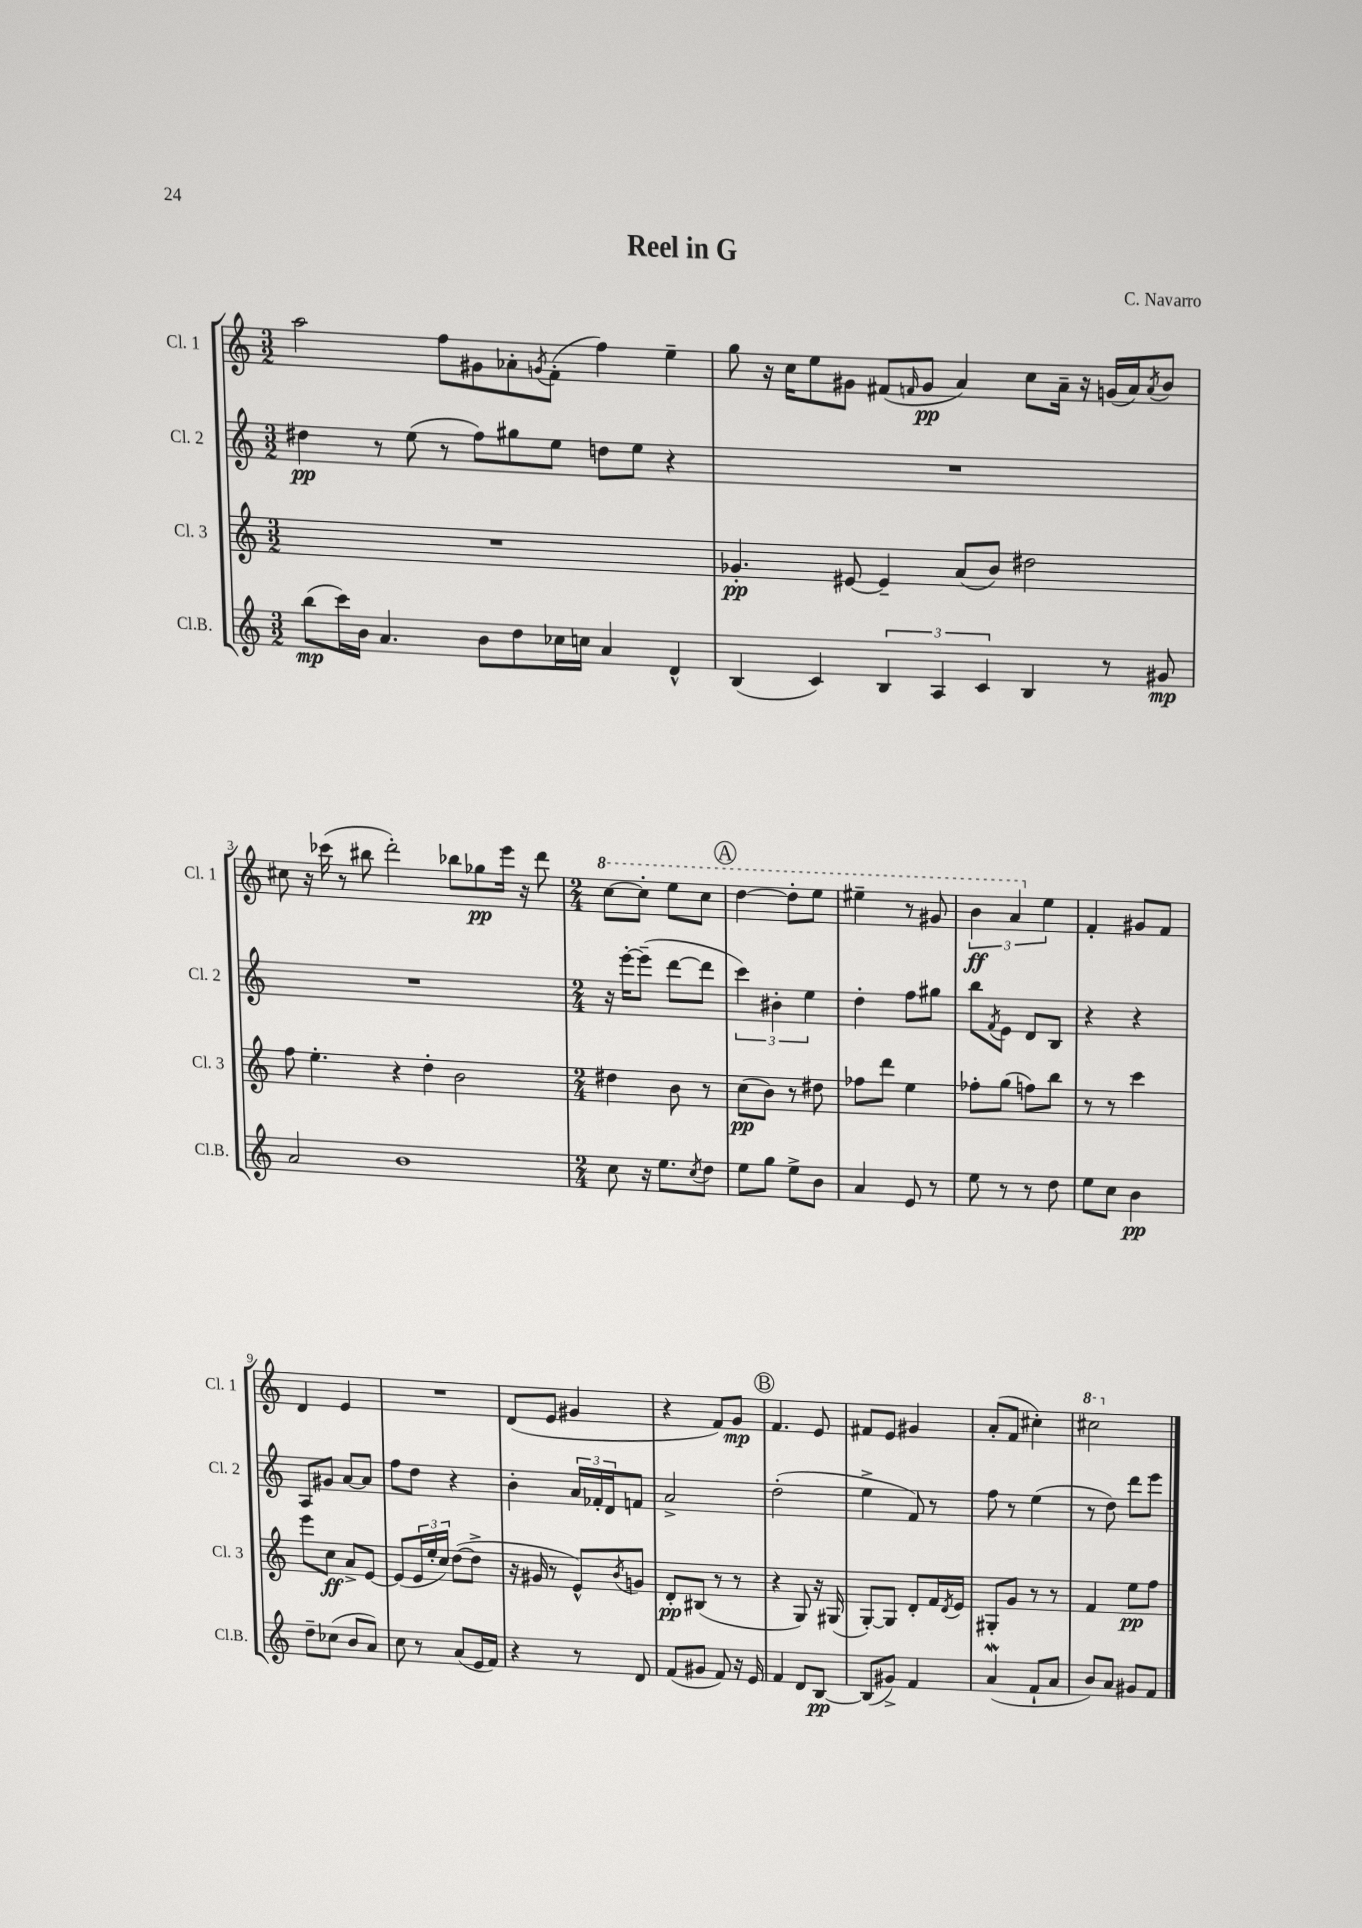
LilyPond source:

\header { title = "Reel in G" composer = "C. Navarro" }
<<
\new StaffGroup <<
\new Staff = "s0" \with { instrumentName = "Cl. 1" shortInstrumentName = "Cl. 1" } {
    \clef treble \key c \major \numericTimeSignature \time 3/2
    a''2 f''8 gis'8 aes'8-. \acciaccatura { g'8 } f'8-.( f''4) e''4-- |
    g''8 r16 c''16 e''8 gis'8 fis'8( \grace { f'16 } gis'8\pp a'4) c''8 a'16-- r16 g'16( a'16) \acciaccatura { a'8 } b'8 |
    cis''8 r16 ces'''16( r8 bis''8 d'''2-.) bes''8 ges''8\pp e'''16 r16 d'''8 |
    \numericTimeSignature \time 2/4 \ottava #1 c'''8~ c'''8-. e'''8 c'''8 |
    \mark \markup { \circle "A" } d'''4~ d'''8-. e'''8 |
    eis'''4-- r8 gis''8 |
    \tuplet 3/2 { b''4\ff a''4 \ottava #0 e''4 } |
    f'4-. gis'8 f'8 |
    d'4 e'4 |
    R2 |
    d'8( e'8 gis'4 |
    r4 f'8) g'8\mp |
    \mark \markup { \circle "B" } f'4. e'8 |
    fis'8 e'8 gis'4 |
    a'8-.( f'8 cis''4-.) |
    \ottava #1 cis'''2 \ottava #0 \bar "|." |
}
\new Staff = "s1" \with { instrumentName = "Cl. 2" shortInstrumentName = "Cl. 2" } {
    \clef treble \key c \major \numericTimeSignature \time 3/2
    dis''4\pp r8 e''8( r8 f''8) gis''8 e''8 d''8 e''8 r4 |
    R1. |
    R1. |
    \numericTimeSignature \time 2/4 r16 e'''16~-. e'''8--( d'''8~ d'''8 |
    \mark \markup { \circle "A" } \tuplet 3/2 { c'''4) bis'4-. e''4 } |
    d''4-. f''8 gis''8 |
    b''8 \acciaccatura { f'8 } e'8 d'8 b8 |
    r4 r4 |
    a8 gis'8 a'8~ a'8 |
    f''8 d''8 r4 |
    b'4-. \tuplet 3/2 { a'16 fes'16-. d'16 } f'8 |
    a'2-> |
    \mark \markup { \circle "B" } d''2-.( |
    e''4-> f'8) r8 |
    f''8 r8 e''4( |
    r8 d''8) d'''8 e'''8 \bar "|." |
}
\new Staff = "s2" \with { instrumentName = "Cl. 3" shortInstrumentName = "Cl. 3" } {
    \clef treble \key c \major \numericTimeSignature \time 3/2
    R1. |
    ges'4.-.\pp eis'8~ eis'4-- a'8( b'8) dis''2 |
    f''8 e''4.-. r4 d''4-. b'2 |
    \numericTimeSignature \time 2/4 dis''4 b'8 r8 |
    \mark \markup { \circle "A" } c''8\pp( b'8) r8 dis''8 |
    fes''8 d'''8 e''4 |
    fes''8-. g''8( f''8) b''8 |
    r8 r8 c'''4 |
    e'''8 c''8\ff a'8-> e'8~ |
    e'8( \tuplet 3/2 { e'16 e''16-. c''16) } d''8~( d''8-> |
    r16 gis'16 r8 e'8-^) \acciaccatura { b'8 } g'8 |
    d'8-.\pp bis8( r8 r8 |
    \mark \markup { \circle "B" } r4 g8) r16 gis16( |
    g8~-.) g8 d'8-. f'16 \acciaccatura { d'8 } e'16 |
    gis8-. g'8 r8 r8 |
    f'4 e''8\pp f''8 \bar "|." |
}
\new Staff = "s3" \with { instrumentName = "Cl.B." shortInstrumentName = "Cl.B." } {
    \clef treble \key c \major \numericTimeSignature \time 3/2
    b''8\mp( c'''16) b'16 a'4. b'8 d''8 ces''16 c''16 a'4 d'4-^ |
    b4( c'4) \tuplet 3/2 { b4 a4 c'4 } b4 r8 gis'8\mp |
    a'2 b'1 |
    \numericTimeSignature \time 2/4 c''8 r16 e''8. \acciaccatura { c''8 } d''8 |
    \mark \markup { \circle "A" } e''8 g''8 e''8-> b'8 |
    a'4 e'8 r8 |
    e''8 r8 r8 d''8 |
    e''8 c''8 b'4\pp |
    d''8-- ces''8( b'8 a'8) |
    c''8 r8 a'8( e'16 f'16) |
    r4 r8 d'8 |
    f'8( gis'8 f'8) r16 e'16 |
    \mark \markup { \circle "B" } f'4 d'8 b8~\pp |
    b8( gis'8->) f'4 |
    a'4\mordent( f'8-! a'8 |
    b'8) a'8 gis'8 f'8 \bar "|." |
}
>>
>>
